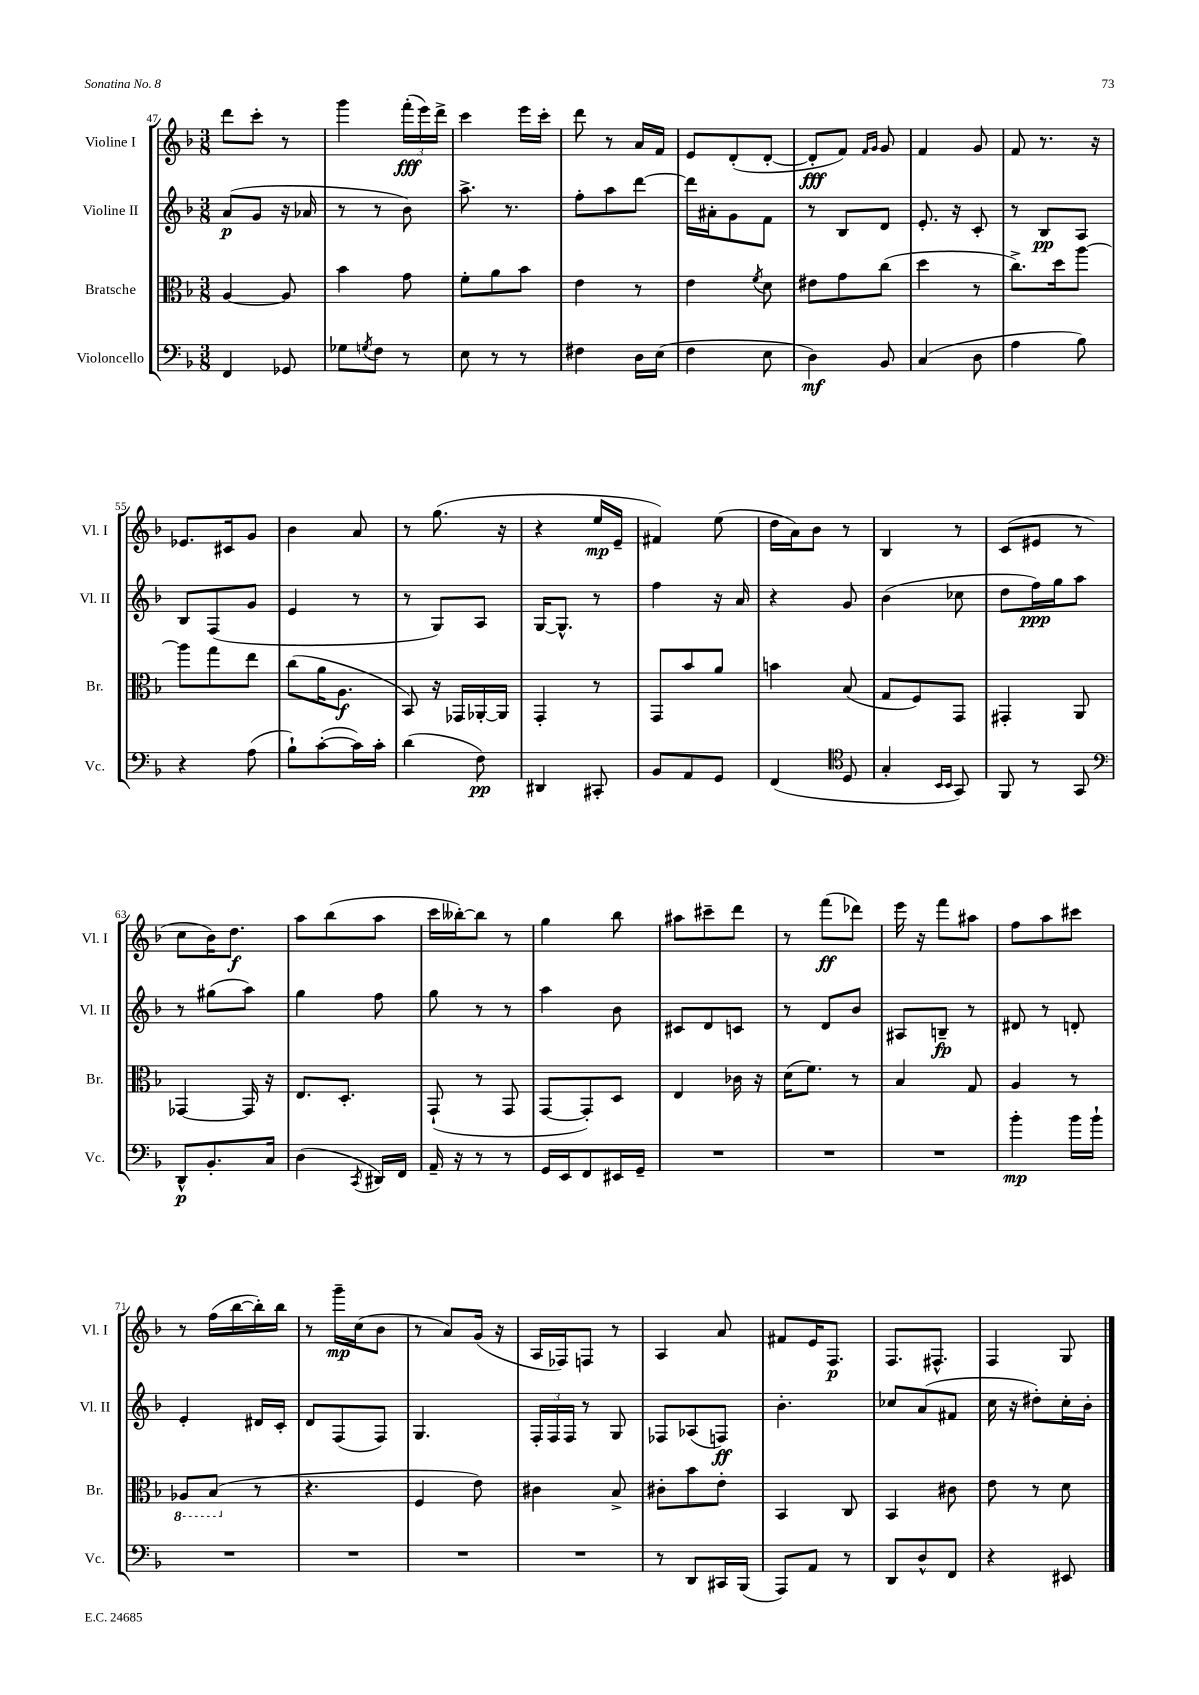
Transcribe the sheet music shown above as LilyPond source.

<<
\new StaffGroup <<
\new Staff = "s0" \with { instrumentName = "Violine I" shortInstrumentName = "Vl. I" } {
    \clef treble \key f \major \numericTimeSignature \time 3/8
    d'''8 c'''8-. r8 |
    g'''4 \tuplet 3/2 { f'''16-.\fff( e'''16) d'''16-> } |
    c'''4 e'''16 c'''16-. |
    d'''8 r8 a'16 f'16 |
    e'8 d'8-.( d'8~-. |
    d'8-.\fff f'8) \grace { f'16 g'16 } g'8 |
    f'4 g'8 |
    f'8 r8. r16 |
    ees'8. cis'16 g'8 |
    bes'4 a'8 |
    r8 g''8.( r16 |
    r4 e''16\mp e'16-- |
    fis'4) e''8( |
    d''16 a'16) bes'8 r8 |
    bes4 r8 |
    c'8( eis'8 r8 |
    c''8 bes'16) d''8.\f |
    a''8 bes''8( a''8 |
    c'''16 beses''16~-.) beses''8 r8 |
    g''4 bes''8 |
    ais''8 cis'''8-- d'''8 |
    r8 f'''8\ff( des'''8) |
    e'''16 r16 f'''8 ais''8 |
    f''8 a''8 cis'''8 |
    r8 f''16( bes''16~ bes''16-.) bes''16 |
    r8 g'''16--\mp c''16( bes'8 |
    r8 a'8) g'16( r16 |
    a16 fes16) f8 r8 |
    a4 a'8 |
    fis'8 e'16 f8.\p |
    f8. fis8.-^ |
    f4 g8 \bar "|." |
}
\new Staff = "s1" \with { instrumentName = "Violine II" shortInstrumentName = "Vl. II" } {
    \clef treble \key f \major \numericTimeSignature \time 3/8
    a'8\p( g'8 r16 aes'16 |
    r8 r8 bes'8) |
    a''8.-> r8. |
    f''8-. a''8 d'''8~ |
    d'''16 ais'16-. g'8 f'8 |
    r8 bes8 d'8 |
    e'8.-. r16 c'8-. |
    r8 bes8\pp a8 |
    bes8 f8( g'8 |
    e'4 r8 |
    r8 g8) a8 |
    g16~ g8.-^ r8 |
    f''4 r16 a'16 |
    r4 g'8 |
    bes'4( ces''8 |
    d''8 f''16\ppp) g''16 a''8 |
    r8 gis''8( a''8) |
    g''4 f''8 |
    g''8 r8 r8 |
    a''4 bes'8 |
    cis'8 d'8 c'8 |
    r8 d'8 bes'8 |
    ais8 b8--\fp r8 |
    dis'8 r8 d'8-. |
    e'4-. dis'16 c'16-. |
    d'8 f8( f8) |
    g4. |
    \tuplet 3/2 { f16-. f16 f16 } r8 g8 |
    fes8 aes8( f8\ff) |
    bes'4.-. |
    ces''8 a'8( fis'8 |
    c''16 r16 dis''8-.) c''16-. bes'16-. \bar "|." |
}
\new Staff = "s2" \with { instrumentName = "Bratsche" shortInstrumentName = "Br." } {
    \clef alto \key f \major \numericTimeSignature \time 3/8
    a4~ a8 |
    bes'4 g'8 |
    f'8-. a'8 bes'8 |
    e'4 r8 |
    e'4 \acciaccatura { f'8 } d'8 |
    eis'8 g'8 c''8( |
    d''4 r8 |
    c''8.->) d''16 a''8~ |
    a''8 g''8 e''8 |
    c''8( a'16 a8.\f |
    bes,8) r16 ges,16 aes,16~-. aes,16 |
    g,4-. r8 |
    g,8 bes'8 a'8 |
    b'4 bes8( |
    g8 f8) g,8 |
    gis,4-. a,8 |
    ges,4~ ges,16 r16 |
    e8. d8.-. |
    g,8-!( r8 g,8 |
    g,8~ g,8-.) d8 |
    e4 ces'16 r16 |
    d'16( f'8.) r8 |
    bes4 g8 |
    a4 r8 |
    \ottava #-1 aes,8 bes,8( \ottava #0 r8 |
    r4. |
    f4 e'8) |
    cis'4 bes8-> |
    cis'8-. bes'8 e'8-. |
    bes,4 c8 |
    bes,4 cis'8 |
    e'8 r8 d'8 \bar "|." |
}
\new Staff = "s3" \with { instrumentName = "Violoncello" shortInstrumentName = "Vc." } {
    \clef bass \key f \major \numericTimeSignature \time 3/8
    f,4 ges,8 |
    ges8 \acciaccatura { g8 } f8 r8 |
    e8 r8 r8 |
    fis4 d16 e16( |
    f4 e8 |
    d4\mf) bes,8 |
    c4( d8 |
    a4 bes8) |
    r4 a8( |
    bes8-!) c'8~-.( c'16) c'16-. |
    d'4( f8\pp) |
    dis,4 cis,8-. |
    bes,8 a,8 g,8 |
    f,4( \clef tenor d8 |
    g4-. \grace { bes,16 bes,16 } g,8) |
    f,8 r8 g,8 |
    \clef bass d,8-^\p bes,8.-. c16 |
    d4( \acciaccatura { c,8 } dis,16) f,16 |
    a,16-- r16 r8 r8 |
    g,16 e,16 f,8 eis,16 g,16-- |
    R4. |
    R4. |
    R4. |
    bes'4-.\mp bes'16 bes'16-! |
    R4. |
    R4. |
    R4. |
    R4. |
    r8 d,8 cis,16 bes,,16( |
    a,,8) a,8 r8 |
    d,8 d8-^ f,8 |
    r4 eis,8 \bar "|." |
}
>>
>>
\layout { \context { \Score currentBarNumber = #47 } }
